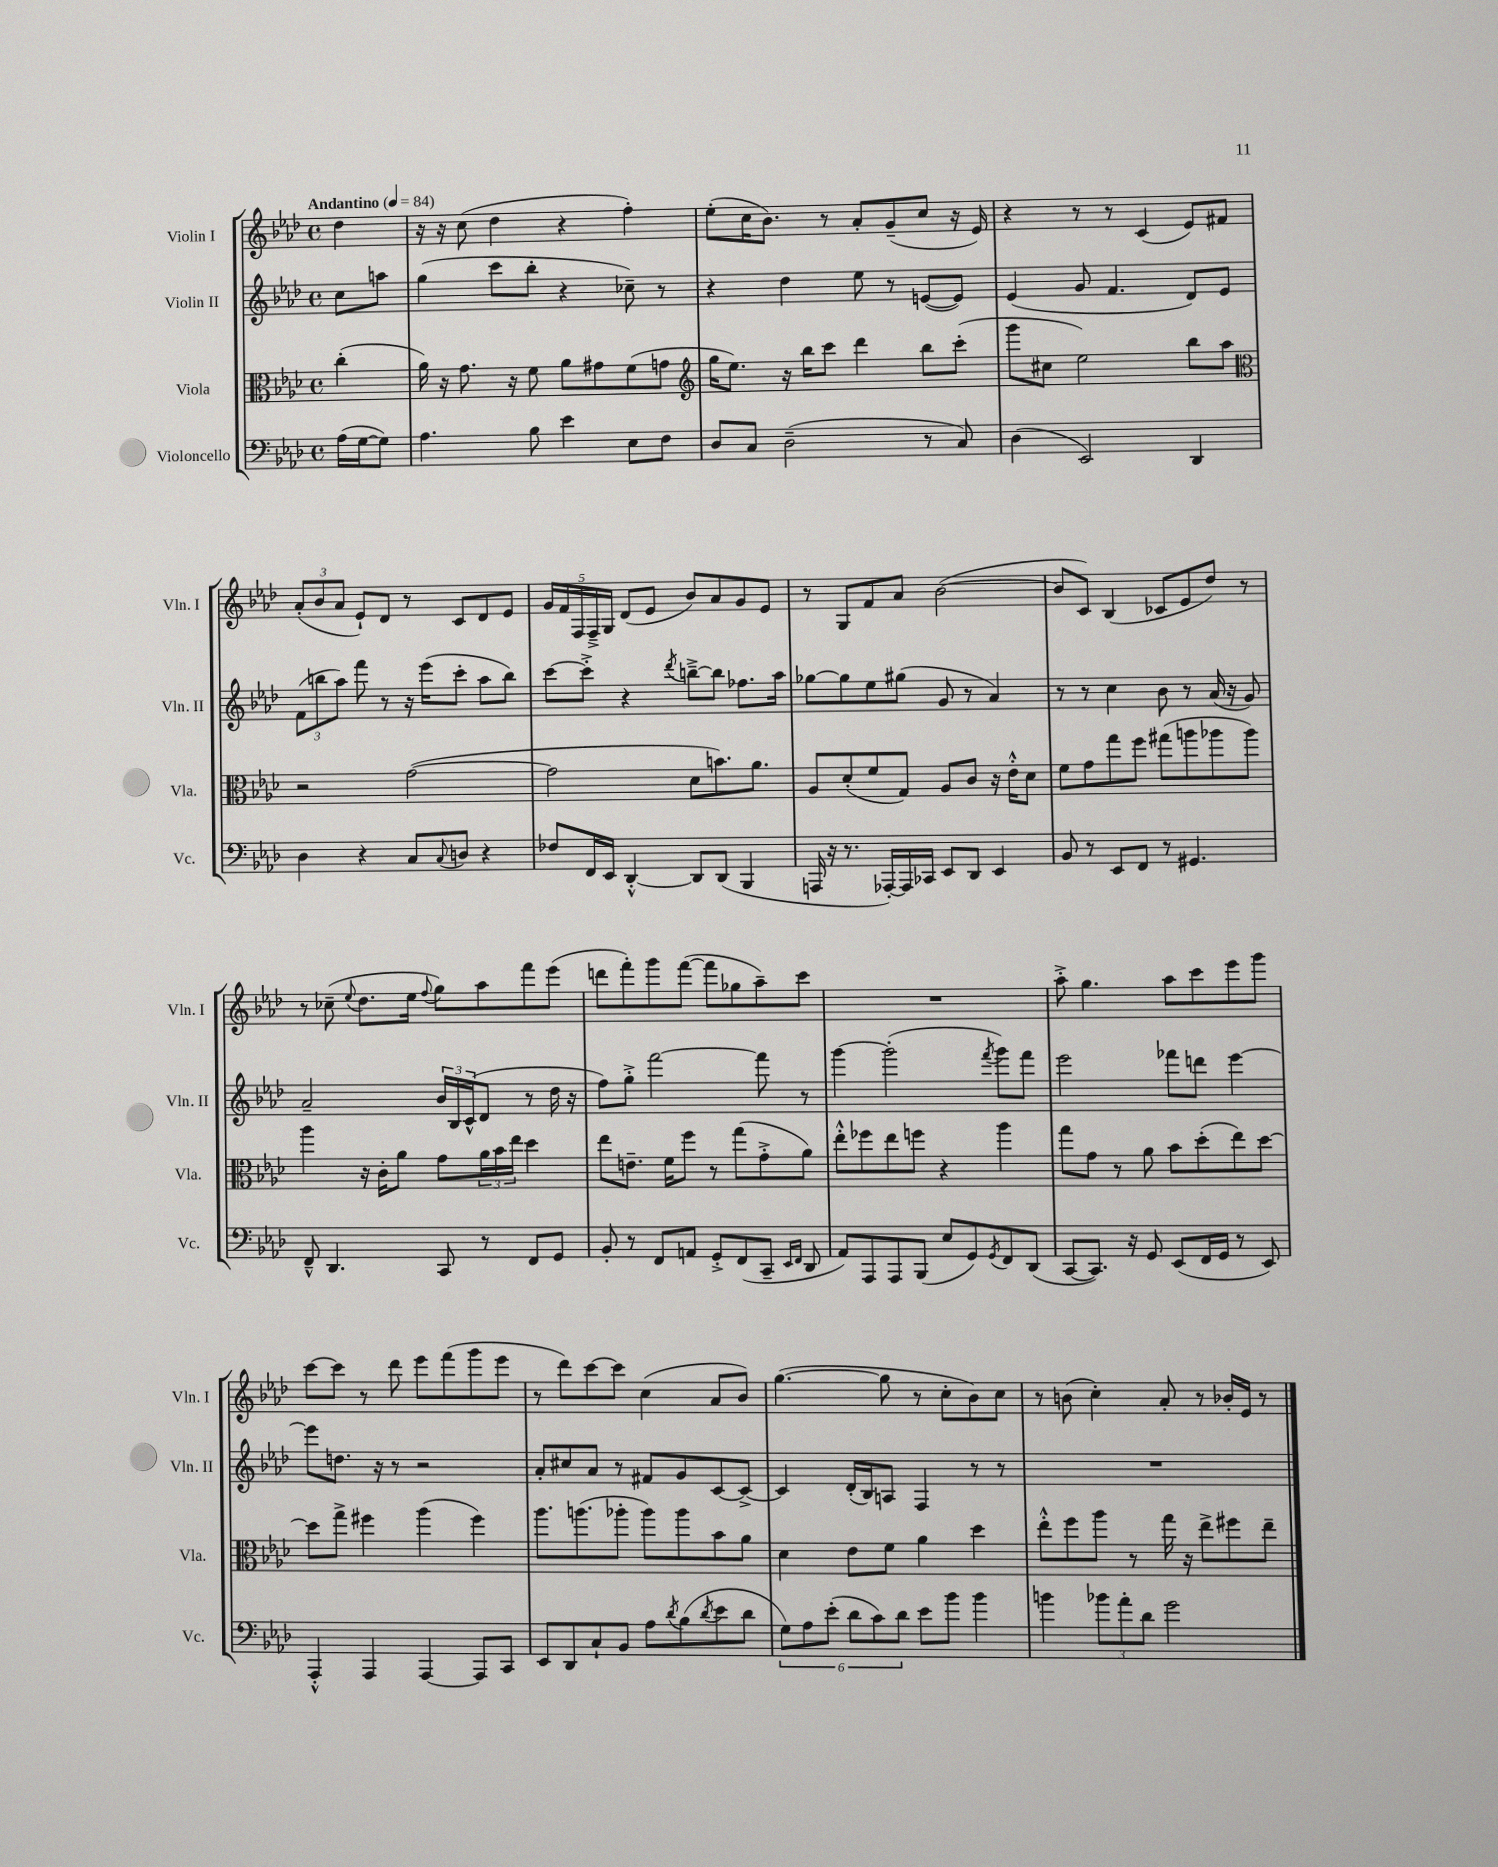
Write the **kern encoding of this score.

**kern	**kern	**kern	**kern
*part4	*part3	*part2	*part1
*staff4	*staff3	*staff2	*staff1
*I"Violoncello	*I"Viola	*I"Violin II	*I"Violin I
*I'Vc.	*I'Vla.	*I'Vln. II	*I'Vln. I
*clefF4	*clefC3	*clefG2	*clefG2
*k[b-e-a-d-]	*k[b-e-a-d-]	*k[b-e-a-d-]	*k[b-e-a-d-]
*M4/4	*M4/4	*M4/4	*M4/4
*met(c)	*met(c)	*met(c)	*met(c)
*MM84	*MM84	*MM84	*MM84
=	=	=	=
!	!	!	!LO:TX:a:B:t=Andantino
(16A-\LL	(4cc'\	8cc\L	4dd-\
[16G\J	.	.	.
8G\J])	.	8aan\J	.
=1	=1	=1	=1
4.A-\	16a-\)	(4gg\	16r
.	16r	.	16r
.	8.g\	.	(8cc\
.	.	8ccc\L	4dd-\
.	16r	.	.
8B-\	8f\	8bb-'\J	.
4e-\	8a-\L	4r	4r
.	8g#X\	.	.
8E-\L	(8f\	8cc-X~\)	4ff'\)
8F\J	8gn\J	8r	.
=2	=2	=2	=2
*	*clefG2	*	*
8D-/L	16gg\KL	4r	(8ee-'\L
.	8.ee-\J)	.	.
8C/J	.	.	16cc\K
.	.	.	8.b-\J)
(2D-~\	16r	4dd-\	.
.	16bb-\KL	.	.
.	8ccc\J	.	8r
.	4ddd-\	8ee-\	8a-'/L
.	.	8r	(8g~/
8r	8bb-\L	([8en/L	8cc/J
8C/)	(8ccc'\J	8e/J])	16r
.	.	.	16e-/)
=3	=3	=3	=3
(4D-\	8ggg\L	(4e-/	4r
.	8cc#X\J	.	.
2EE-/)	2ee-\)	8g/	8r
.	.	4.f/	8r
.	.	.	(4c/
4DD-/	8bb-\L	8d-/L)	8e-/L)
.	8aa-\J	8e-/J	8f#X/J
!!LO:LB:g=z
=4	=4	=4	=4
*	*clefC3	*	*
4D-\	2r	(12f\L	(12a-'/L
.	.	12bbn\	12b-/
.	.	12aa-\J)	12a-/J
4r	.	8fff\	8e-`/L)
.	.	8r	8d-/J
8C/L	([2g\	16r	8r
.	.	(16eee-\KL	.
8qqC/	.	.	.
8Dn/J	.	8ccc'\J	8c/L
4r	.	8aa-\L	8d-/
.	.	8bb\J)	8e-/J
=5	=5	=5	=5
8F-X/L	2g\]	[8ccc\L	20g/LL
.	.	.	20f/
.	.	.	20F/
16FF/L	.	8ccc'^\J]	.
.	.	.	20F~^/
16EE-/JJ	.	.	.
.	.	.	20G/JJ
[4DD-'^^/	.	4r	(8d-/L
.	.	.	8e-/J
.	.	8qddd-/	.
8DD-/L]	8d-\L	[8bbn~^\L	8b-/L)
(8DD-/J	8.bn\)	8bb\J]	8a-/
4BBB-/	.	8.ff-X\L	8g/
.	8.a-\J	.	.
.	.	.	8e-/J
.	.	16aa-\Jk	.
=6	=6	=6	=6
16AAAn/	8A-/L	[8gg-X\L	8r
16r	.	.	.
8.r	(8d-'/	8gg-\]	8G/L
.	8f/	8ee-\	8f/
[16AAA-X'/LL)	.	.	.
16AAA-/]	8G/J)	(8gg#X\J	8a-/J
16CC-X/JJ	.	.	.
8EE-/L	8A-/L	8g/	([2b-\
8DD-/J	8c/J	8r	.
4EE-/	16r	4a-/)	.
.	16e-'^^\KL	.	.
.	8d-\J	.	.
=7	=7	=7	=7
8BB-/	8f\L	8r	8b-/L]
8r	8g\	8r	8c/J)
8EE-/L	8gg\	4cc\	(4B-/
8FF/J	8ff\J	.	.
8r	(8gg#X\L	8b-\	8c-X/L
4.GG#X/	8aan\	8r	8e-/
.	8aa-X\	(16a-/	8dd-/J)
.	.	16r	.
.	8aa-\J)	8g/)	8r
!!LO:LB:g=z
=8	=8	=8	=8
8FF~^^/	4aa-\	2a-~/	8r
4.DD-/	.	.	(8cc-X~\
.	.	.	8qqee-/
.	16r	.	8.dd-\L
.	16c'\KL	.	.
.	8a-\J	.	.
.	.	.	16ee-\Jk
.	.	.	8qqff/
8CC/	8g\L	24b-/LL	8gg\L)
.	.	24B-/	.
.	.	(24c^^/J	.
8r	24a-\L	8d-/J	8aa-\
.	24b-\	.	.
.	24ee-\JJ	.	.
8FF/L	4dd-\	8r	8fff\
8GG/J	.	16dd-\	(8eee-\J
.	.	16r	.
=9	=9	=9	=9
8BB-'/	8ee-\L	8ff\L)	8dddn\L
8r	8.en~\J	8gg'^\J	8fff'\)
8FF/L	.	[2fff\	8ggg\
.	16f\KL	.	.
8AAn/J	8ff\J	.	([8fff\J
8GG'^/L	8r	.	8fff\L]
(8FF/	(8gg\L	.	8gg-X\
8CC~/J	8g'^\	8fff\]	8aa-~\)
16qqEE-/LL	.	.	.
16qqFF/JJ	.	.	.
8DD-/	8a-\J)	8r	8ccc\J
=10	=10	=10	=10
8AA-/L)	8ee-'^^\L	[4ggg\	1r
8AAA-/	8ff-X\	.	.
8AAA-/	8ee-\	(2ggg'\]	.
(8BBB-/J	8ffn\J	.	.
8E-/L	4r	.	.
8GG/)	.	.	.
8qGG/	.	8qfff/	.
8FF/	4aa-\	8ggg\L)	.
(8DD-/J	.	8fff\J	.
=11	=11	=11	=11
[8CC/L	8gg\L	2eee-\	8aa-'^\
8.CC/J])	8g\J	.	4.gg\
.	8r	.	.
16r	.	.	.
8GG/	8a-\	.	.
(8EE-/L	8b-\L	8fff-X\L	8aa-\L
16FF/L	(8dd-'\	8dddn\J	8ccc\
16GG/JJ	.	.	.
8r	8ee-\)	[4eee-\	8eee-\
8EE-/)	[8dd-\J	.	8ggg\J
!!LO:LB:g=z
=12	=12	=12	=12
4AAA-'^^/	8dd-\L]	8eee-\L]	[8ccc\L
.	8gg^\J	8.ddn\J	8ccc\J]
4AAA-/	4ff#X\	.	8r
.	.	16r	.
.	.	8r	8ddd-\
[4AAA-/	(4aa-\	2r	8eee-\L
.	.	.	(8fff\
8AAA-/L]	4ff#\)	.	8ggg\
8CC/J	.	.	8eee-\J
=13	=13	=13	=13
8EE-/L	8.aa-\L	8a-'/L	8r
8DD-/	.	8cc#X/	8ddd-\L)
.	(8.aan\	.	.
8C`/	.	8a-/J	[8ccc\
8BB-/J	8aa-X'\J	8r	8ccc\J]
8A-\L	8aa-\L)	8f#X/L	(4cc\
8qd-/	.	.	.
(8B-\	8aa-\	8g/	.
8qd-/	.	.	.
8e-\	8b-\	[8c/	8a-/L
8d-\J	8a-\J	8c^/J_	8b-/J)
=14	=14	=14	=14
12G\L)	4d-\	4c/]	([4.gg\
12A-\	.	.	.
(12e-'\J	.	.	.
12d-\L	8e-\L	(16d-'/LL	.
.	.	16B-/J)	.
12c\)	.	.	.
.	8f\J	8An/J	8gg\]
12d-\J	.	.	.
8e-\L	4a-\	4F/	8r
8b-\J	.	.	8cc'\L
4b-\	4dd-\	8r	8b-\)
.	.	8r	8cc\J
=15	=15	=15	=15
4bn\	8ee-'^^\L	1r	8r
.	8ff\	.	(8bn\
12b-X\L	8aa-\J	.	4cc'\)
12a-'\	.	.	.
.	8r	.	.
12d-\J	.	.	.
2g\	16gg\	.	8a-'/
.	16r	.	.
.	8ee-^\L	.	8r
.	8ff#X\	.	16b-X'/LL
.	.	.	16e-/JJ
.	8ee-~\J	.	8r
==	==	==	==
*-	*-	*-	*-
